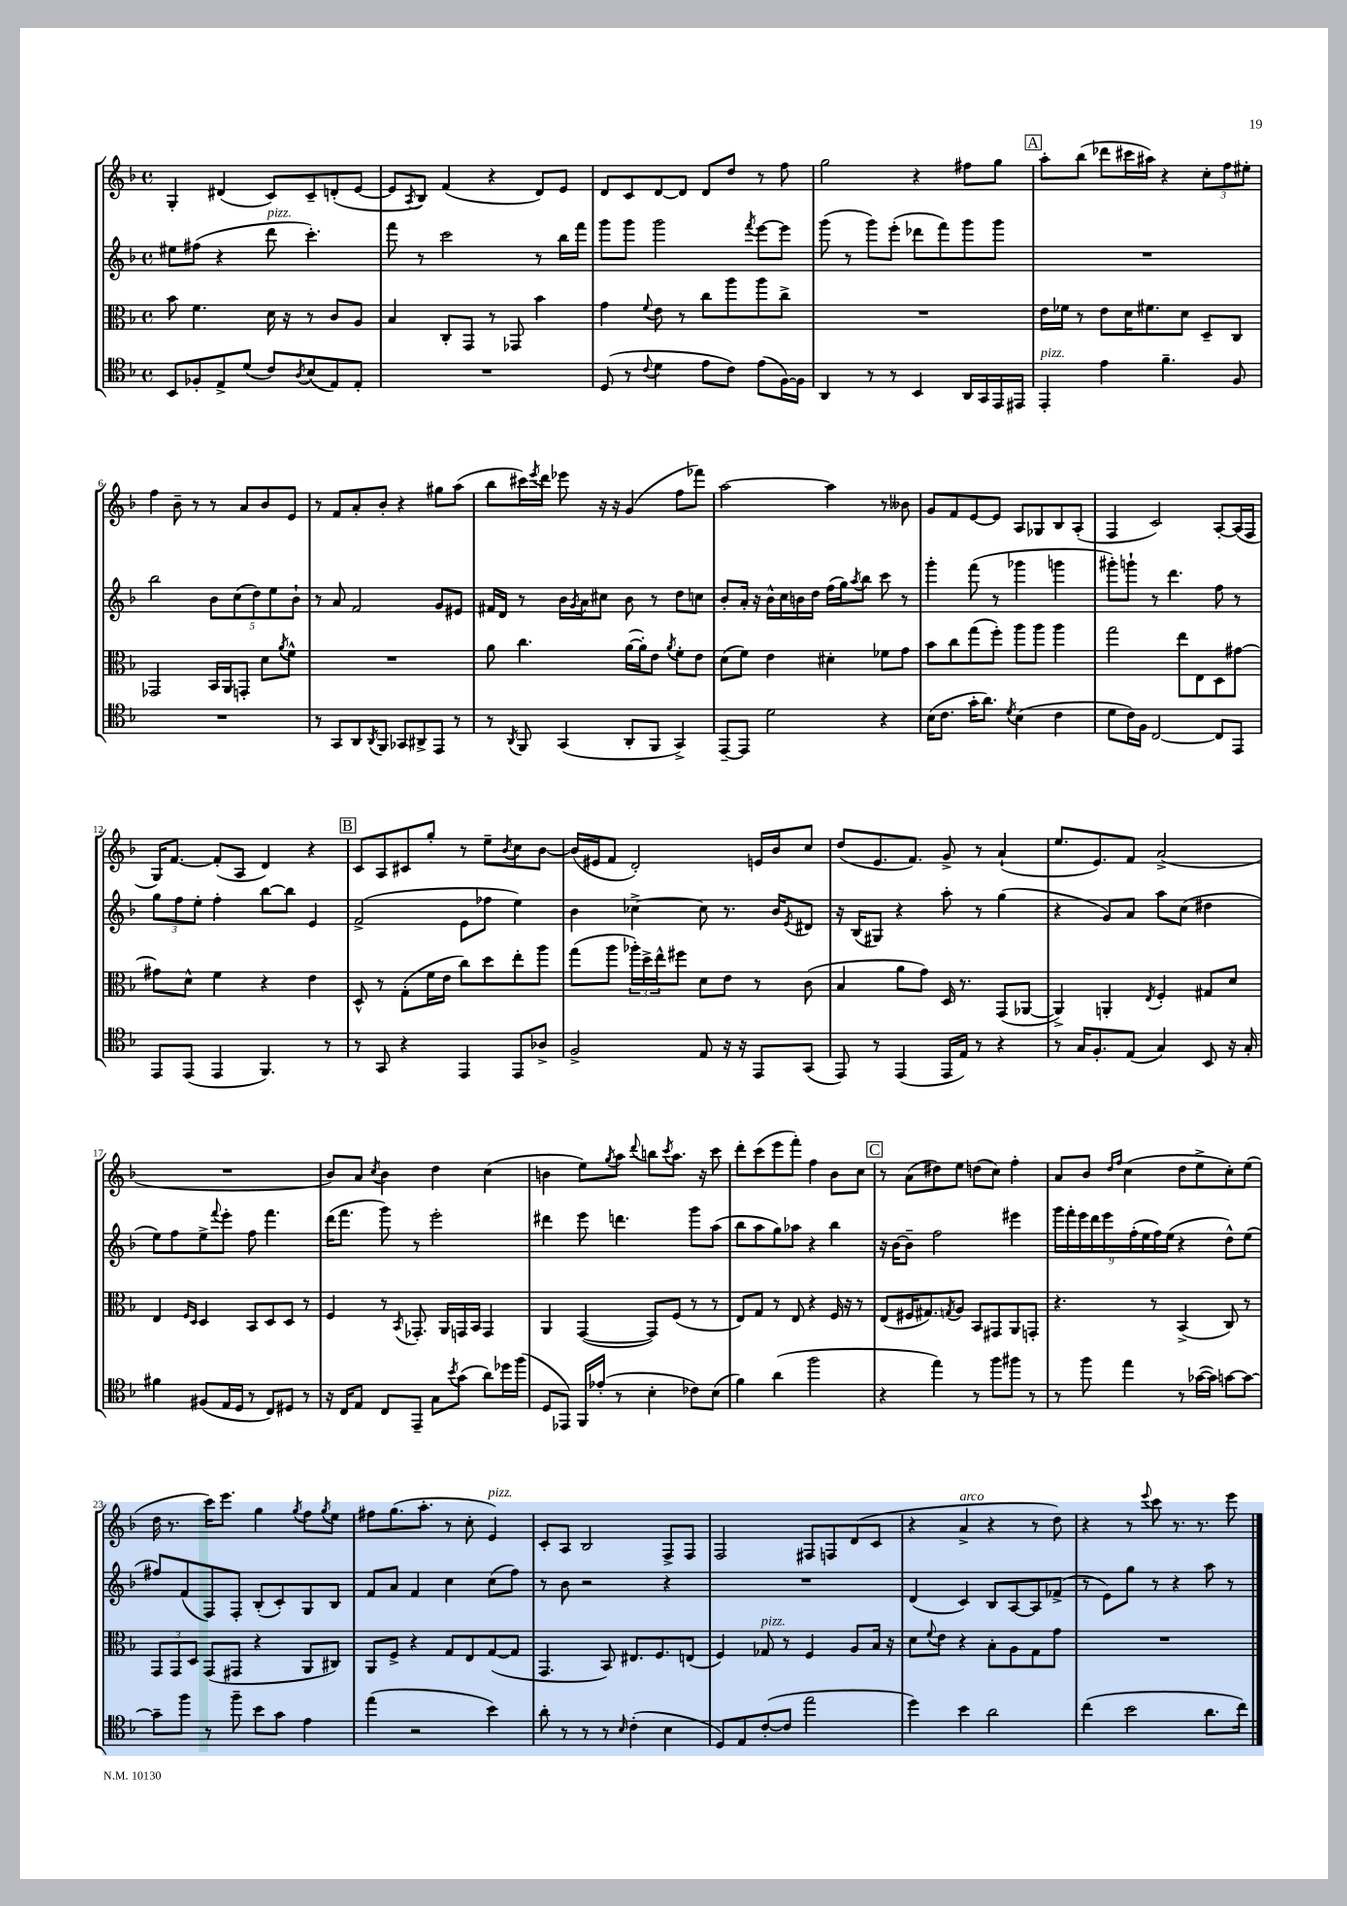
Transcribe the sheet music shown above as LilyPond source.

<<
\new StaffGroup <<
\new Staff = "s0" {
    \clef treble \key f \major \defaultTimeSignature \time 4/4
    g4-. dis'4( c'8) c'8-- d'8-.( e'8~ |
    e'8 \acciaccatura { a8 } bes8) f'4( r4 d'8) e'8 |
    d'8 c'8 d'8~ d'8 d'8 d''8 r8 f''8 |
    g''2 r4 fis''8 g''8 |
    \mark \markup { \box "A" } a''8-. bes''8( des'''8 cis'''16 ais''16) r4 \tuplet 3/2 { c''8-. f''8 eis''8-. } |
    f''4 bes'8-- r8 r8 a'8 bes'8 e'8 |
    r8 f'8 a'8-. bes'8-. r4 gis''8 a''8( |
    bes''8 cis'''16) \acciaccatura { e'''8 } d'''16 ees'''8 r16 r16 g'4( f''8 fes'''8) |
    a''2~ a''4 r8 beses'8 |
    g'8 f'8 e'8~ e'8 a8 ges8 bes8 a8-.( |
    f4 c'2) a8~-. a16( f16 |
    g16) f'8.~ f'8-.( a8 d'4) r4 |
    \mark \markup { \box "B" } c'8 a8 cis'8 g''8-. r8 e''8-- \acciaccatura { bes'8 } c''8 bes'8~ |
    bes'16( eis'16 f'8 d'2-.) e'16 bes'16 c''8 |
    d''8( e'8. f'8.) g'8-> r8 a'4-!( |
    e''8. e'8.) f'8 a'2->( |
    R1 |
    bes'8) a'8 \acciaccatura { c''8 } bes'4 d''4 c''4( |
    b'4 e''8) \acciaccatura { g''8 } a''8 \appoggiatura { d'''8 } b''8 \acciaccatura { c'''8 } a''8. r16 c'''8 |
    d'''8-. c'''8( e'''8 f'''8-.) f''4 bes'8 c''8 |
    \mark \markup { \box "C" } r8 a'8( dis''8) e''8 d''8( c''8) f''4-. |
    a'8 bes'8 \grace { d''16 f''16 } c''4( d''8 e''8-> c''8-.) e''8( |
    d''16 r8. c'''16) e'''8. g''4 \acciaccatura { g''8 } f''8 \acciaccatura { g''8 } e''8 |
    fis''8 g''8.( a''8.-. r8 c''8-. e'4^\markup { \italic "pizz." }) |
    c'8-. a8 bes2 f8-> f8 |
    f2 fis8 f8 d'8( c'8 |
    r4 a'4->^\markup { \italic "arco" } r4 r8 d''8) |
    r4 r8 \appoggiatura { e'''8 } c'''8 r8. r8. e'''8 \bar "|." |
}
\new Staff = "s1" {
    \clef treble \key f \major \defaultTimeSignature \time 4/4
    eis''8 fis''8( r4 d'''8^\markup { \italic "pizz." } c'''4.-.) |
    f'''8 r8 c'''2 r8 bes''16 f'''16 |
    g'''8 g'''8 g'''2 \acciaccatura { f'''8 } e'''8~ e'''8 |
    g'''8( r8 g'''8) e'''8-.( des'''8 f'''8) g'''8 g'''8 |
    \mark \markup { \box "A" } R1 |
    bes''2 \tuplet 5/4 { bes'8 c''8( d''8) e''8 bes'8-! } |
    r8 a'8 f'2 g'8 eis'8 |
    fis'16 d'16 r8 bes'16 \acciaccatura { g'8 } a'16 cis''8 bes'8 r8 d''8 c''8 |
    bes'8-. a'16-. r16 bes'16-^ c''16 b'16 d''16 f''16( g''16) \acciaccatura { a''8 } bes''8 c'''8 r8 |
    g'''4-. f'''8( r8 ges'''4 g'''4 |
    gis'''8-.) g'''8-! r8 d'''4. f''8 r8 |
    \tuplet 3/2 { g''8 f''8 e''8-. } f''4-. bes''8~ bes''8 e'4 |
    \mark \markup { \box "B" } f'2->( e'8 fes''8 e''4) |
    bes'4 ces''4~-> ces''8 r8. bes'16 \acciaccatura { e'8 } dis'8 |
    r16 bes16( gis8) r4 a''8-. r8 g''4( |
    r4 g'8) a'8 a''8 c''8( dis''4 |
    e''8) f''8 e''8-> \appoggiatura { f'''8 } e'''8-. f''8 f'''4. |
    d'''16( f'''8. g'''8) r8 e'''2-. |
    dis'''4 e'''8 d'''4. g'''8 a''8( |
    bes''8 a''8 g''8) aes''8 r4 bes''4 |
    \mark \markup { \box "C" } r16 bes'16~ bes'8-- f''2 eis'''4 |
    \tuplet 9/8 { g'''16 f'''16-. e'''16 d'''16 e'''16 f''16-.( e''16 f''16) e''16( } r4 d''8-^) e''8( |
    fis''8) f'8( f8) f8-. bes8-.( c'8-.) g8 bes8 |
    f'8 a'8 f'4 c''4 c''8( f''8) |
    r8 bes'8 r2 r4 |
    R1 |
    d'4( c'4) bes8 a8~ a8 fes'8->( |
    r8 e'8) g''8 r8 r4 a''8 r8 \bar "|." |
}
\new Staff = "s2" {
    \clef alto \key f \major \defaultTimeSignature \time 4/4
    bes'8 f'4. d'16 r16 r8 c'8 a8 |
    bes4 c8-. g,8 r8 ges,8 bes'4 |
    g'4 \appoggiatura { f'8 } e'8 r8 c''8 a''8 a''8 c''8-> |
    R1 |
    \mark \markup { \box "A" } e'16 fes'16 r8 e'8 d'16 fis'8. d'8 d8-- c8 |
    ges,2 bes,16 a,16 g,8-. d'8 \acciaccatura { a'8 } f'8-^ |
    R1 |
    a'8 c''4. a'16~( a'16-.) e'8 \acciaccatura { a'8 } f'8-. e'8 |
    d'8( f'8) e'4 dis'4-. fes'8 g'8 |
    bes'8 c''8 g''8( f''8-.) a''8 a''8 a''4 |
    g''2 e''8 e8 d8 gis'8~ |
    gis'8 d'8-^ f'4 r4 e'4 |
    \mark \markup { \box "B" } d8-^ r8 g8-.( f'16 e'16 c''8) d''8 e''8-. a''8 |
    g''8( a''8 \tuplet 3/2 { aes''16-.) d''16-> e''16-^ } fis''8 d'8 e'8 r8 c'8( |
    bes4 a'8 g'8) d16 r8. g,8( aes,8~ |
    aes,4->) a,4-. \acciaccatura { e8 } f4-. gis8 d'8 |
    e4 \grace { f16 d16 } d4 bes,8 d8 d8 r8 |
    f4 r8 \acciaccatura { bes,8 } ges,8.-. a,16 g,16 bes,16 g,4 |
    a,4 g,4~( g,8) f8( r8 r8 |
    e8) g8 r8 e8 r4 f16 r16 r8 |
    \mark \markup { \box "C" } e8( fis16 gis8.) \acciaccatura { g8 } a8 bes,8 gis,8 a,8 g,8-. |
    r4. r8 bes,4->( c8) r8 |
    \tuplet 3/2 { g,8 g,8 d8 } g,8( gis,8 r4 a,8 cis8) |
    a,8 f8-> r4 g8 e8 g8~( g8 |
    g,4. bes,8) eis8. f8. e8( |
    f4) ges8^\markup { \italic "pizz." } r8 f4 a8 bes16 r16 |
    d'8 \appoggiatura { f'8 } e'8 r4 bes8-. a8 g8 g'8 |
    R1 \bar "|." |
}
\new Staff = "s3" {
    \clef tenor \key f \major \defaultTimeSignature \time 4/4
    bes,8 fes8-. e8-> d'8( c'8) \acciaccatura { a8 } bes8( e8) e8-. |
    R1 |
    d8( r8 \appoggiatura { c'8 } d'4 e'8 c'8) e'8( f16~) f16 |
    a,4 r8 r8 bes,4 a,16 g,16 e,16 eis,16 |
    \mark \markup { \box "A" } e,4-.^\markup { \italic "pizz." } e'4 f'4.-- f8 |
    R1 |
    r8 g,8 a,8 \acciaccatura { a,8 } f,8 ges,8 ais,8-> e,8 r8 |
    r8 \acciaccatura { a,8 } f,8 g,4( a,8-. f,8 g,4->) |
    e,8~-- e,8 d'2 r4 |
    bes16( c'8. g'16-. a'8.) \acciaccatura { d'8 } bes4( c'4 |
    d'8 c'16) f16 c2~ c8 e,8 |
    e,8 e,8( e,4 f,4.) r8 |
    \mark \markup { \box "B" } r8 g,8 r4 e,4 e,8 aes8-> |
    f2-> e8 r16 r16 e,8 g,8( |
    e,8) r8 e,4( e,16 e16) r8 r4 |
    r8 g16 f8.-. e8( g4) bes,8 r16 g16-. |
    fis'4 fis8( e16 d16 r8 c8) dis8 r8 |
    r16 c16 e8 c8 e,8-- g8 \acciaccatura { bes'8 } g'8( a'8) des''16 f''16( |
    d8 ees,8) f,16 ees'16-.( r8 bes4-. ces'8) bes8( |
    f'4) a'4( f''2 |
    \mark \markup { \box "C" } r4 e''4) r8 f''8 fis''8 r8 |
    r8 f''8 e''4 r8 ges'16~( ges'16) g'8~ g'8~ |
    g'8-- f''8 r8 f''8-- bes'8 g'8 e'4 |
    e''4( r2 bes'4) |
    a'8-. r8 r8 r8 \grace { bes16 } c'4-.( bes4 |
    d8) e8 c'8~-.( c'8 e''2 |
    d''4) bes'4 a'2 |
    c''4( bes'2 a'8. c''16) \bar "|." |
}
>>
>>
